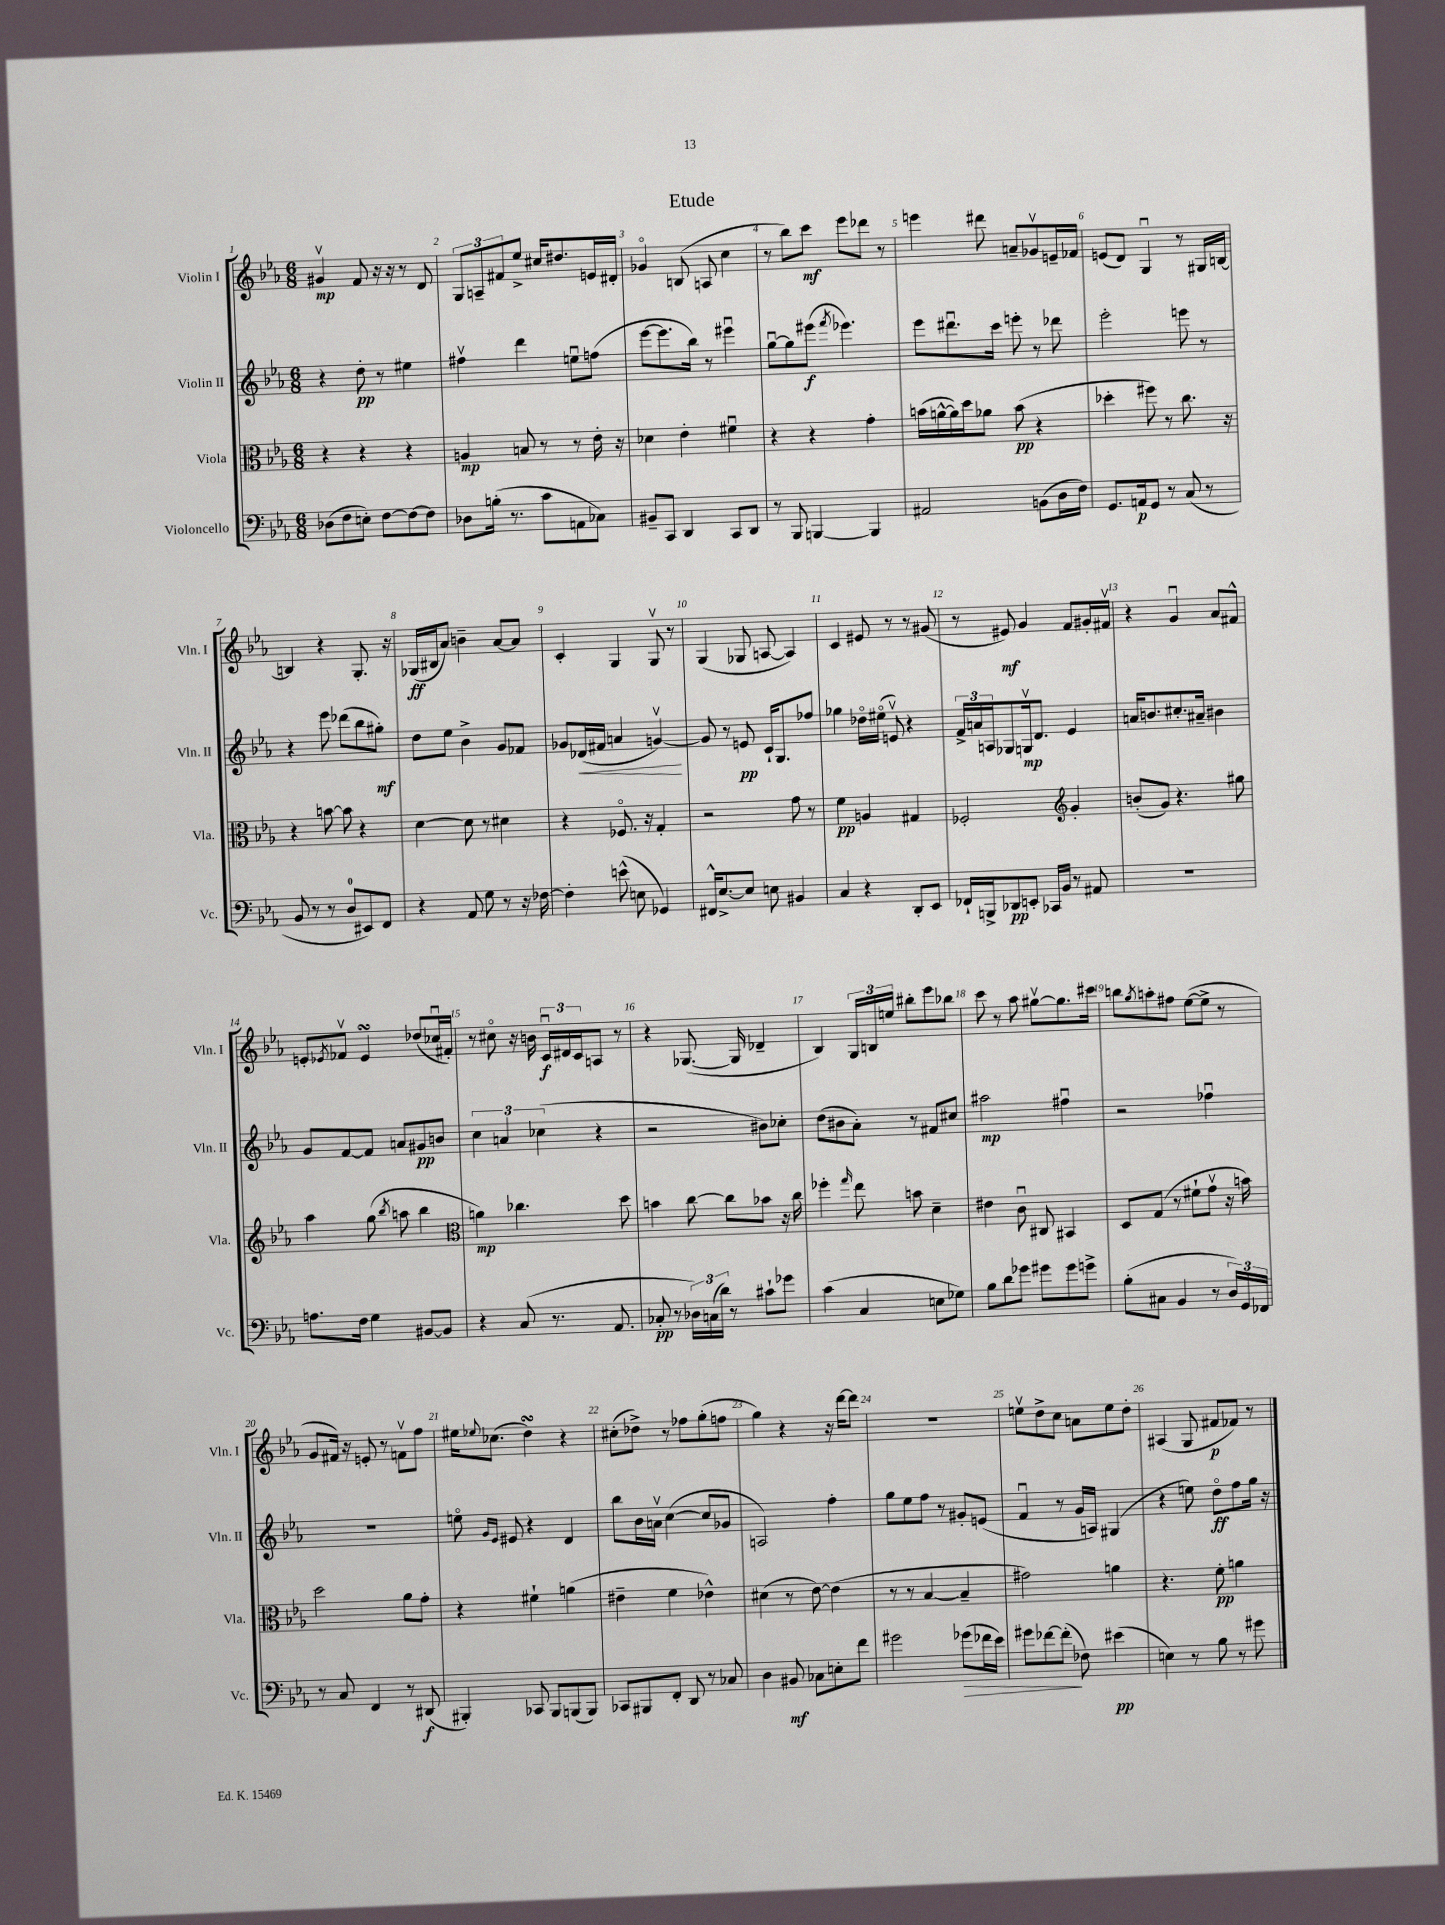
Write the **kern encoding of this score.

**kern	**dynam	**kern	**dynam	**kern	**dynam	**kern	**dynam
*part4	*part4	*part3	*part3	*part2	*part2	*part1	*part1
*staff4	*staff4	*staff3	*staff3	*staff2	*staff2	*staff1	*staff1
*I"Violoncello	*	*I"Viola	*	*I"Violin II	*	*I"Violin I	*
*I'Vc.	*	*I'Vla.	*	*I'Vln. II	*	*I'Vln. I	*
*clefF4	*	*clefC3	*	*clefG2	*	*clefG2	*
*k[b-e-a-]	*	*k[b-e-a-]	*	*k[b-e-a-]	*	*k[b-e-a-]	*
*M6/8	*	*M6/8	*	*M6/8	*	*M6/8	*
=1	=1	=1	=1	=1	=1	=1	=1
(8D-X\L	.	4r	.	4r	.	4g#Xv/	mp
8F\	.	.	.	.	.	.	.
8En'\J)	.	4r	.	8dd'\	pp	8f/	.
[8F\L	.	.	.	8r	.	16r	.
.	.	.	.	.	.	16r	.
8F\_	.	4r	.	4ee#X\	.	8r	.
8F\J]	.	.	.	.	.	8d/	.
=2	=2	=2	=2	=2	=2	=2	=2
8D-X\L	.	4An/	mp	4ff#Xv\	.	12G/L	.
.	.	.	.	.	.	12An~/	.
(16Bn'\Jk	.	.	.	.	.	.	.
.	.	.	.	.	.	12f#X/	.
8.r	.	.	.	.	.	.	.
.	.	8Bn/	.	4ddd\	.	8ee-^/J	.
8c\L	.	8r	.	.	.	16cc#X/KL	.
.	.	.	.	.	.	8.dd#X/	.
8AAn\	.	8r	.	8eenu\L	.	.	.
8C-X\J)	.	16e-'\	.	(8ffn\J	.	16en/L	.
.	.	16r	.	.	.	16d#X'/JJ	.
=3	=3	=3	=3	=3	=3	=3	=3
8BB#X~/L	.	4d-X\	.	[8eee-\L	.	4g-X/	.
8CC/J	.	.	.	8.eee-\]	.	.	.
4DD/	.	4e-'\	.	.	.	(8Bn/	.
.	.	.	.	16bb-\Jk)	.	.	.
.	.	.	.	8r	.	8An/	.
8CC/L	.	4f#Xu\	.	4eee#Xu\	.	4cc\	.
8DD/J	.	.	.	.	.	.	.
=4	=4	=4	=4	=4	=4	=4	=4
8r	.	4r	.	[8ggu\L	.	8r	.
8BBB-/	.	.	.	8gg\]	.	8bb-\L)	.
[4BBBn/	.	4r	.	(8eee#X\J	f	8ccc\J	mf
.	.	.	.	8qfff/	.	.	.
.	.	.	.	4.eee-X\)	.	8eee-\L	.
4BBB/]	.	4g'\	.	.	.	8ddd-X\J	.
.	.	.	.	.	.	8r	.
=5	=5	=5	=5	=5	=5	=5	=5
2AA#X/	.	(16bn\LL	.	8eee-\L	.	4eeen\	.
.	.	[16an^^\	.	.	.	.	.
.	.	16a\])	.	8.ddd#Xu\	.	.	.
.	.	16dd\J	.	.	.	.	.
.	.	8a-X\J	.	.	.	8ddd#X\	.
.	.	.	.	16ccc\Jk	.	.	.
.	.	(8b\	pp	8eeen'\	.	8an~/L	.
(8BBn\L	.	4r	.	8r	.	8g-Xv/	.
16D\L	.	.	.	8ddd-X\	.	16en~/L	.
16F\JJ)	.	.	.	.	.	16f-X/JJ	.
=6	=6	=6	=6	=6	=6	=6	=6
8.GG/L	.	4dd-X'\	.	2eee-'\	.	(8en/L	.
.	.	.	.	.	.	8d/J)	.
16AAn/k	p	.	.	.	.	.	.
8GG/J	.	8ff#X\)	.	.	.	4Gu/	.
8r	.	8r	.	.	.	.	.
(8C/	.	8.cc\	.	8eeen\	.	8r	.
8r	.	.	.	8r	.	16G#X/LL	.
.	.	16r	.	.	.	[16Bn/JJ	.
!!LO:LB:g=z
=7	=7	=7	=7	=7	=7	=7	=7
8BB-/	.	4r	.	4r	.	4Bn/]	.
8r	.	.	.	.	.	.	.
8r	.	[8bn\	.	8eee-\	.	4r	.
8D/L	.	8b\]	.	(8ddd-X\L	.	.	.
8EE#X/)	.	4r	.	8bb-\	.	8.G'/	.
8FF/J	.	.	.	8gg#X'\J)	mf	.	.
.	.	.	.	.	.	16r	.
=8	=8	=8	=8	=8	=8	=8	=8
4r	.	[4d\	.	8dd\L	.	(16G-X/LL	ff
.	.	.	.	.	.	16B#X/J	.
.	.	.	.	8ee-\J	.	8a-/J)	.
8AA-/	.	8d\]	.	4b-^\	.	4bn~\	.
8G\	.	8r	.	.	.	.	.
8r	.	4d#X\	.	8g/L	.	[8a-/L	.
16r	.	.	.	8f-X/J	.	8a-/J]	.
[16F-X\	.	.	.	.	.	.	.
=9	=9	=9	=9	=9	=9	=9	=9
4F-'\]	.	4r	.	8g-X/L	.	4c'/	.
!	!	!	!	!	!LO:HP:b	!	!
.	.	.	.	(16d-X/L	<	.	.
.	.	.	.	16f#X/JJ	.	.	.
(8en^^\	.	8.F-X/	.	4an/	.	4G/	.
8En\	.	.	.	.	.	.	.
.	.	16r	.	.	.	.	.
4GG-X/)	.	4G'/	.	[4gnv/)	.	8Gv/	.
.	.	.	.	.	.	8r	.
.	.	.	.	.	[	.	.
=10	=10	=10	=10	=10	=10	=10	=10
16FF#X^^/KL	.	2r	.	8g/]	.	(4G/	.
[8.E-^/	.	.	.	.	.	.	.
.	.	.	.	8r	.	.	.
8E-/J]	.	.	.	8en/	pp	8G-X/	.
8En\	.	.	.	16c`/KL	.	[8An/	.
.	.	.	.	8.G/	.	.	.
4BB#X/	.	8g\	.	.	.	4A/])	.
.	.	8r	.	8ff-X/J	.	.	.
=11	=11	=11	=11	=11	=11	=11	=11
4C/	.	4f\	pp	4gg-X\	.	4c/	.
4r	.	4An/	.	16dd-X\LL	.	8e#X/	.
.	.	.	.	(16ee#X\JJ	.	.	.
.	.	.	.	8env/)	.	8r	.
8DD'/L	.	4G#X/	.	4r	.	8r	.
8EE-/J	.	.	.	.	.	(8g#X/	.
=12	=12	=12	=12	=12	=12	=12	=12
16FF-X`/LL	.	2F-X'/	.	24f^/LL	.	8r	.
.	.	.	.	24an/	.	.	.
16BBBn^/J	.	.	.	.	.	.	.
.	.	.	.	24An/J	.	.	.
8DD-X/	pp	.	.	8G-X/	.	8e#X/)	mf
8EEn'/J	.	.	.	16Gnv/k	mp	4g/	.
.	.	.	.	8.d/J	.	.	.
16CC-X/LL	.	.	.	.	.	.	.
16BB-/JJ	.	.	.	.	.	.	.
*	*	*clefG2	*	*	*	*	*
8r	.	4g'/	.	4e-/	.	8f/L	.
8AA#X/	.	.	.	.	.	16g#X'/L	.
.	.	.	.	.	.	16f#Xv/JJ	.
=13	=13	=13	=13	=13	=13	=13	=13
2.r	.	(8bn'/L	.	16an/KL	.	4r	.
.	.	.	.	8.bn/	.	.	.
.	.	8g/J)	.	.	.	.	.
.	.	4.r	.	8.cc#X'/	.	4gu/	.
.	.	.	.	16a#X~/Jk	.	.	.
.	.	.	.	4b#X\	.	8a-/L	.
.	.	8gg#X\	.	.	.	8f#X^^/J	.
!!LO:LB:g=z
=14	=14	=14	=14	=14	=14	=14	=14
8.An\L	.	4aa-\	.	8g/L	.	8en'/L	.
.	.	.	.	.	.	8qe-X/	.
.	.	.	.	[8f/	.	8f-Xv/J	.
16F\Jk	.	.	.	.	.	.	.
4G\	.	(8gg\	.	8f/J]	.	4e-sSSs/	.
.	.	8qbb-/	.	.	.	.	.
.	.	8aan\	.	8an/L	.	.	.
[8BB#X/L	.	4bb-\	.	8g#X/	pp	(8dd-X/L	.
8BB#/J]	.	.	.	8bn/J	.	16cc-Xu/L	.
.	.	.	.	.	.	16f#X'/JJ)	.
=15	=15	=15	=15	=15	=15	=15	=15
*	*	*clefC3	*	*	*	*	*
4r	.	4an\)	mp	6cc\	.	8r	.
.	.	.	.	.	.	8cc#X\	.
.	.	.	.	6an/	.	.	.
(8C/	.	4.cc-X\	.	.	.	16r	.
.	.	.	.	.	.	16bn\	.
.	.	.	.	(6cc-X\	.	.	.
8.r	.	.	.	.	.	24cu/LL	f
.	.	.	.	.	.	24d#X/	.
.	.	.	.	.	.	24c/J	.
.	.	.	.	4r	.	8An/J	.
8.AA-/	.	.	.	.	.	.	.
.	.	8dd\	.	.	.	8r	.
=16	=16	=16	=16	=16	=16	=16	=16
8C-X'/	pp	4bn\	.	2r	.	4r	.
8r	.	.	.	.	.	.	.
24D-X\LL)	.	[8cc\	.	.	.	([8.G-X/	.
(24Cn\	.	.	.	.	.	.	.
24d\JJ)	.	.	.	.	.	.	.
8r	.	8cc\L]	.	.	.	.	.
.	.	.	.	.	.	16G-/]	.
8c#X`\L	.	8b-X\J	.	8b#X\L)	.	4d-X~/	.
8g-X\J	.	16r	.	8cc-X'\J	.	.	.
.	.	16cc\	.	.	.	.	.
=17	=17	=17	=17	=17	=17	=17	=17
(4c\	.	4ff-X'\	.	(8dd\L	.	4B-/)	.
.	.	.	.	8b#X\	.	.	.
.	.	16qqgg/	.	.	.	.	.
4C/	.	8ee-\	.	8a-'\J)	.	24G/LL	.
.	.	.	.	.	.	24Bn/	.
.	.	.	.	.	.	24een/JJ	.
.	.	8bn\	.	8r	.	8bb#X'\L	.
8En\L	.	4d~\	.	8f#X/L	.	8eee-\	.
8G-X\J)	.	.	.	8cc#X/J	.	8bb-X\J	.
=18	=18	=18	=18	=18	=18	=18	=18
8B-\L	.	4e#X\	.	2aa#X\	mp	8ccc\	.
8d\	.	.	.	.	.	8r	.
8g-X\J	.	8cu\	.	.	.	8aa-\	.
8g#X\L	.	8C#X/	.	.	.	[8gg#Xv\L	.
8g#\	.	4BB#X/	.	4ff#Xu\	.	8.gg#\]	.
8gn^\J	.	.	.	.	.	.	.
.	.	.	.	.	.	16ccc#X\Jk	.
=19	=19	=19	=19	=19	=19	=19	=19
(8B-'\L	.	8D/L	.	2r	.	8bbn\L	.
.	.	.	.	.	.	8qgg/	.
8C#X\J	.	(8G/J	.	.	.	8aan'\	.
4BB-/	.	8r	.	.	.	8ff#X\J	.
.	.	8f#X`\L	.	.	.	([8ee-\L	.
8r	.	8gv\J	.	4ff-Xu\	.	8ee-^\J]	.
24D/LL)	.	16r	.	.	.	8r	.
24GG/	.	.	.	.	.	.	.
.	.	16bn\)	.	.	.	.	.
24FF-X/JJ	.	.	.	.	.	.	.
!!LO:LB:g=z
=20	=20	=20	=20	=20	=20	=20	=20
8r	.	2dd\	.	2.r	.	8g/L	.
8C/	.	.	.	.	.	16f#X/Jk)	.
.	.	.	.	.	.	16r	.
4FF/	.	.	.	.	.	8en'/	.
.	.	.	.	.	.	8r	.
8r	.	8a-\L	.	.	.	8fnv\L	.
(8DD#X/	f	8g'\J	.	.	.	8ff\J	.
=21	=21	=21	=21	=21	=21	=21	=21
4BBB#X'/)	.	4r	.	8een\	.	16ee#X\KL	.
.	.	.	.	.	.	8qqee-X/	.
.	.	.	.	.	.	(8.cc-X\J	.
.	.	.	.	16qqg/LL	.	.	.
.	.	.	.	16qqe-/JJ	.	.	.
.	.	.	.	8e#X/	.	.	.
8CC-X/	.	4f#X`\	.	4r	.	4ddsSsS\)	.
8BBB#/L	.	.	.	.	.	.	.
(8BBBn/	.	(4an\	.	4d/	.	4r	.
8BBB/J)	.	.	.	.	.	.	.
=22	=22	=22	=22	=22	=22	=22	=22
8CC-X/L	.	4e#X~\	.	8bb-\L	.	(8cc#X'\L	.
8BBB#X/	.	.	.	16b-\L	.	8dd-X^\J)	.
.	.	.	.	16anv\JJ	.	.	.
8FF'/J	.	4f\	.	([4cc\	.	8r	.
8DD/	.	.	.	.	.	8ff-X\L	.
8r	.	4e-X^^\)	.	8cc/L]	.	(8gg'\	.
8C-X/	.	.	.	8g-X/J	.	8ffn\J	.
=23	=23	=23	=23	=23	=23	=23	=23
4D\	.	(4d#X\	.	2An/)	.	4gg\)	.
8BB#X/	mf	8r	.	.	.	4r	.
8C-X\L	.	[8e-\)	.	.	.	.	.
8En'\	.	(4e-\]	.	4ff'\	.	16r	.
.	.	.	.	.	.	[16ddd\KL	.
8f\J	.	.	.	.	.	8ddd\J]	.
=24	=24	=24	=24	=24	=24	=24	=24
2g#X\	.	8r	.	8gg\L	.	2.r	.
.	.	8r	.	8ee-\	.	.	.
.	.	[4B-/	.	8ff\J	.	.	.
.	.	.	.	8r	.	.	.
!	!LO:HP:b	!	!	!	!	!	!
(8g-X\L	>	4B-~/]	.	8g#X'/L	.	.	.
16f-X\L	.	.	.	(8en/J	.	.	.
16e-\JJ)	.	.	.	.	.	.	.
=25	=25	=25	=25	=25	=25	=25	=25
8g#X\L	.	2g#X\)	.	4fu/	.	8eenv\L	.
[8f-X\	.	.	.	.	.	8dd^\	.
(8f-'\J]	.	.	.	8r	.	8cc\J	.
8F-X\)	]	.	.	16g/LL	.	8an\L	.
.	.	.	.	16An/JJ)	.	.	.
(4e#X\	pp	4an\	.	(4G#X/	.	8ee\	.
.	.	.	.	.	.	8dd'\J	.
=26	=26	=26	=26	=26	=26	=26	=26
4En\)	.	4.r	.	4r	.	(4A#X/	.
8r	.	.	.	8een\)	.	8G/	.
8B-\	.	8f'\	pp	8dd\L	ff	8f#X/L	p
8r	.	4an\	.	8ff\	.	8f-X/J)	.
8g#X\	.	.	.	16gg\Jk	.	8r	.
.	.	.	.	16r	.	.	.
==	==	==	==	==	==	==	==
*-	*-	*-	*-	*-	*-	*-	*-
